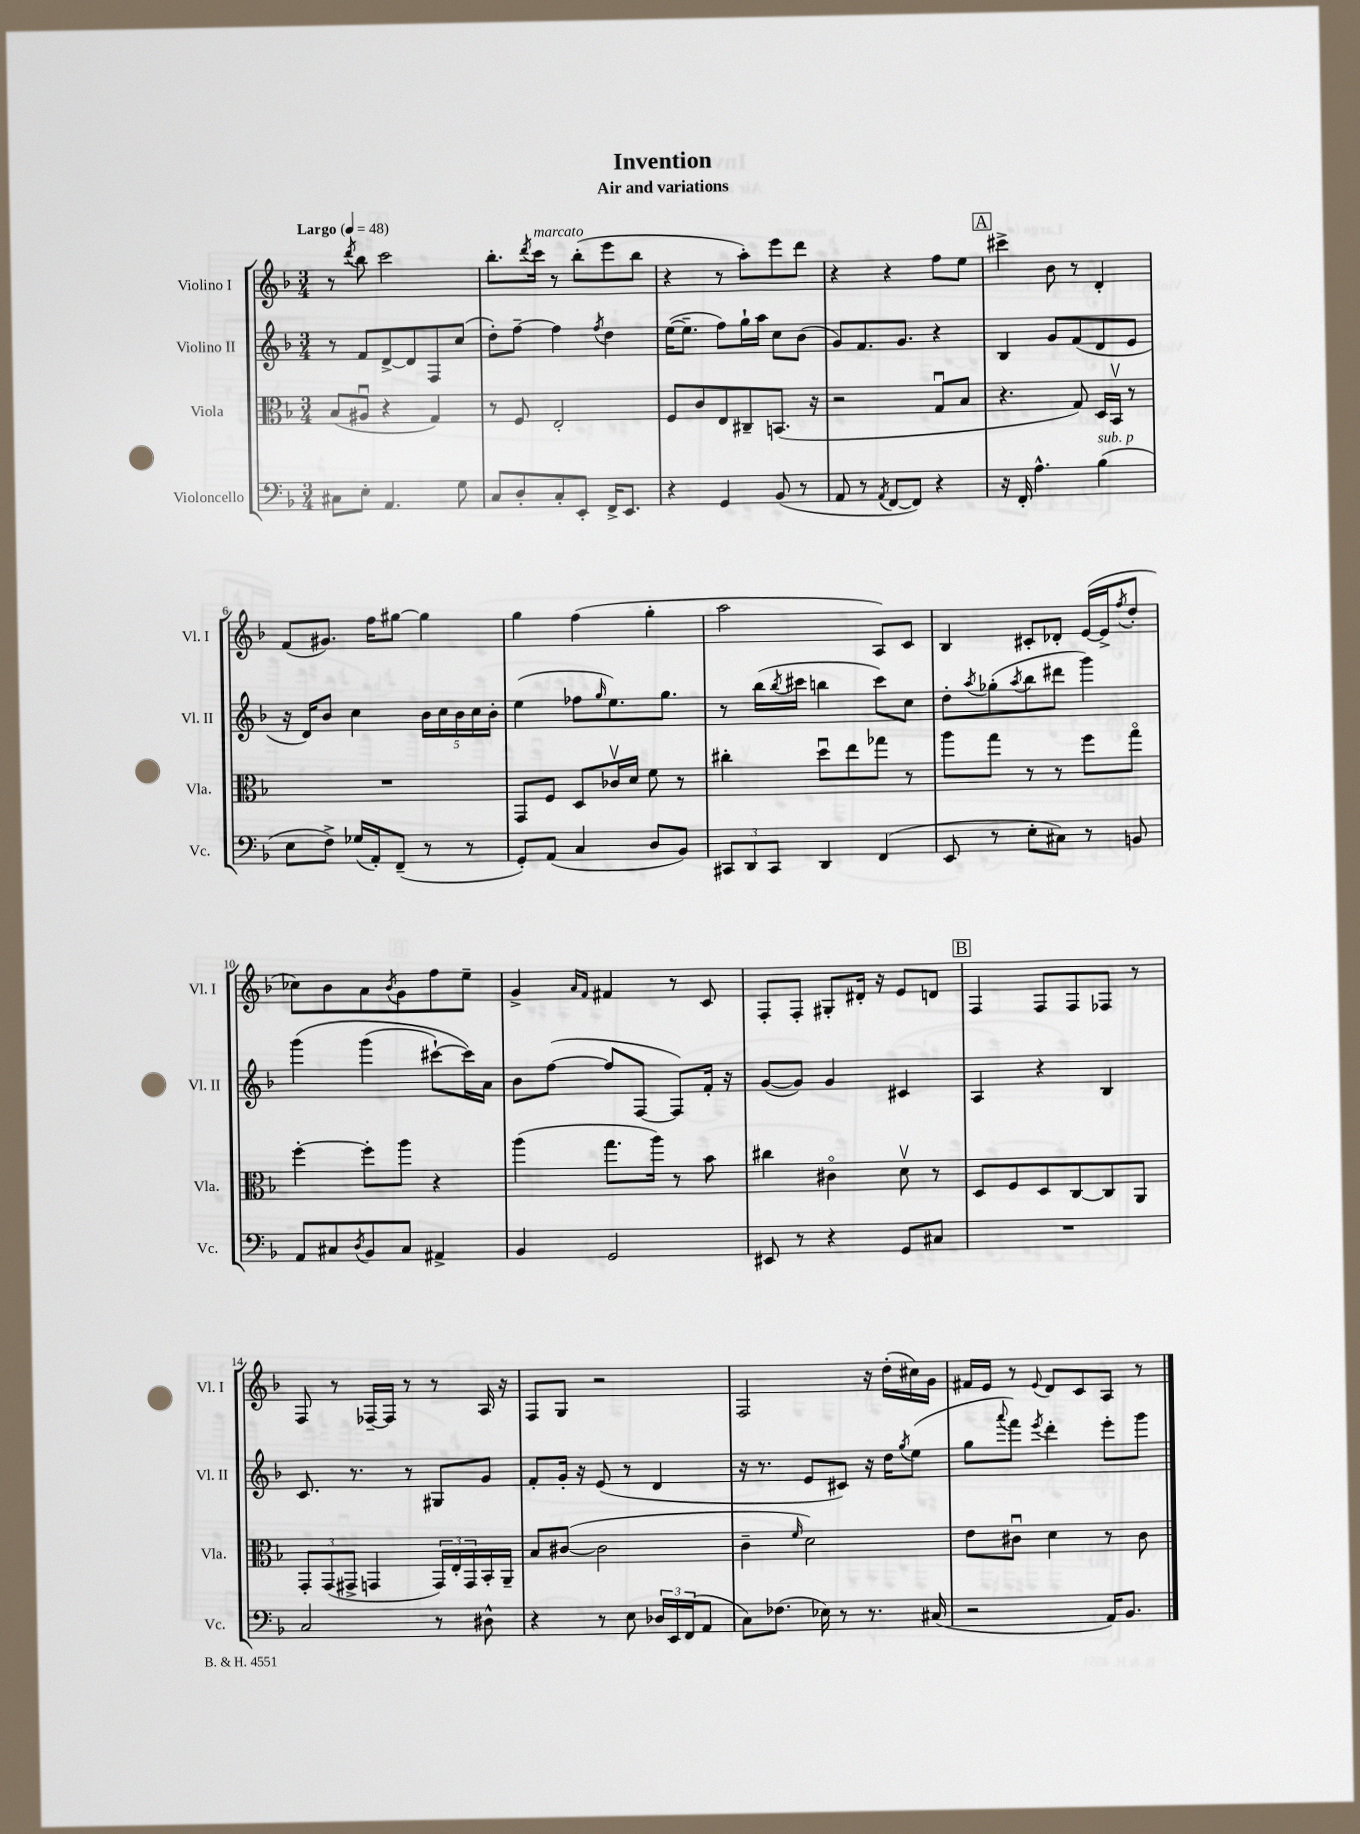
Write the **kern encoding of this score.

**kern	**kern	**kern	**kern
*staff4	*staff3	*staff2	*staff1
*clefF4	*clefC3	*clefG2	*clefG2
*k[b-]	*k[b-]	*k[b-]	*k[b-]
*M3/4	*M3/4	*M3/4	*M3/4
*MM48	*MM48	*MM48	*MM48
8C#	(8B-	8r	8r
.	.	.	8qddd
8E'	8A#u	8f	8bb-
4.AA	4r	[8d^	2ccc
.	.	8d]	.
.	4G)	8F	.
8G	.	(8cc	.
=	=	=	=
8C	8r	8dd')	8.bb-'
8D'	8F	[8ff~	.
.	.	.	8qddd
.	.	.	16ccc
8C'	2E'	4ff]	8r
8EE'	.	.	(8bb-'
.	.	8qff	.
16FF^	.	4dd	8eee
8.EE	.	.	.
.	.	.	8bb-
=	=	=	=
4r	8F	([16ee	4r
.	.	8.ee~]	.
.	8c	.	.
4GG	8E	8ff)	8r
.	8C#~	16gg`	8aa')
.	.	16aa	.
(8BB-	(8.BB	8cc	8eee
8r	.	(8b-	8ddd
.	16r	.	.
=	=	=	=
8AA	2r	8g)	4r
8r	.	8.f	.
8qAA	.	.	.
[8FF	.	.	4r
.	.	8.g	.
8FF])	.	.	.
4r	8Gu	4r	8ff
.	8B-	.	8ee
=	=	=	=
16r	4.r	4B-	4ccc#^
16FF'	.	.	.
4.A^^	.	.	.
.	.	8g	8b-
.	8G)	(8f	8r
(4B-	16D	8d	4d'
.	16BB-v	.	.
.	8r	8e	.
=	=	=	=
8E	2.r	16r	(8f
.	.	16d)	.
8F^)	.	8b-	8.g#)
(16G-	.	4cc	.
16AA')	.	.	16ff
(8FF~	.	.	[8gg#
8r	.	20b-	4gg#]
.	.	20cc	.
.	.	20b-	.
8r	.	.	.
.	.	20cc	.
.	.	20b-'	.
=	=	=	=
8GG')	8GG	(4ee	4gg
(8AA	8F	.	.
4C	8D	8ff-	(4ff
.	.	16qqgg	.
.	16c-v	8.ee)	.
.	16d	.	.
8D	8f	.	4gg'
.	.	8.gg	.
8BB-)	8r	.	.
=	=	=	=
12CC#	4cc#'	8r	2aa
12DD	.	.	.
.	.	(16bb-	.
12CC#	.	.	.
.	.	8qbb-	.
.	.	16ccc#	.
4DD	8ddu	4bb	.
.	8ee	.	.
(4FF	8gg-	8ccc#)	8A)
.	8r	8cc	8c
=	=	=	=
8EE	8aa	8dd'	4B-
.	.	8qaa	.
8r	8gg	(8gg-'	.
.	.	8qaa	.
8E'	8r	8bb-	8c#'
8C#)	8r	8ddd#	8d-'
8r	8ff	4ggg)	([16e
.	.	.	16e^]
.	.	.	8qff
8BB	8ggo	.	8dd'
=	=	=	=
8AA	[4ff'	&(4ggg	8cc-)
8C#	.	.	8b-
8qD	.	.	.
8BB-	8ff']	(4ggg	8a
.	.	.	8qb-
8C#	8aa	.	8g
4AA#^	4r	[8ccc#`)	8ff
.	.	16ccc#]&)	8ee~
.	.	16a	.
=	=	=	=
4BB-	(4aa	8b-	4g^
.	.	([8ff	.
.	.	.	16qqa
.	.	.	16qqf
2GG	8.gg	8ff]	4f#
.	.	[8F	.
.	16aa)	.	.
.	8r	8F])	8r
.	8b-	16f'	8c
.	.	16r	.
=	=	=	=
8EE#	4cc#	([8g	8F'
8r	.	8g])	8F'
4r	4c#o	4g	8G#'
.	.	.	16d#'
.	.	.	16r
8GG	8dv	4c#	8e
8C#	8r	.	8d
=	=	=	=
2.r	8D	4A	4F
.	8F	.	.
.	8D	4r	8F
.	[8C	.	8F
.	8C]	4B-	8F-
.	8AA	.	8r
=	=	=	=
2C	12GG'	8.c	8F
.	(12GG	.	.
.	.	.	8r
.	12GG#^	.	.
.	.	8.r	.
.	4GG	.	[16F-~
.	.	.	16F-]
.	.	8r	8r
8r	24GG)	8G#	8r
.	24E'	.	.
.	24GG	.	.
8D#^^	16BB-'	8g	16A
.	16AA~	.	16r
=	=	=	=
4r	8B-	8f'	8F
.	([8c#	16g'	8G
.	.	16r	.
8r	2c#]	(8e	2r
8E	.	8r	.
24D-	.	4d	.
24EE	.	.	.
(24FF	.	.	.
8AA	.	.	.
=	=	=	=
8C)	4c~	16r	2F
.	.	8.r	.
(8.F-	.	.	.
.	16qqf	.	.
.	2d)	8e	.
16E-)	.	.	.
8r	.	8c#)	.
8.r	.	16r	16r
.	.	16dd	(16dd'
.	.	8qgg	.
.	.	(8ee	16cc#)
(16C#	.	.	16g
=	=	=	=
2r	8e	8gg	16f#
.	.	.	16e
.	.	8qqaaa	.
.	8c#u	8fff)	8r
.	.	8qeee	8qqe
.	4d	4ddd'	8d
.	.	.	8c
16AA)	8r	8eee'	8A
8.BB-	.	.	.
.	8c#	8ggg	8r
==	==	==	==
*-	*-	*-	*-
